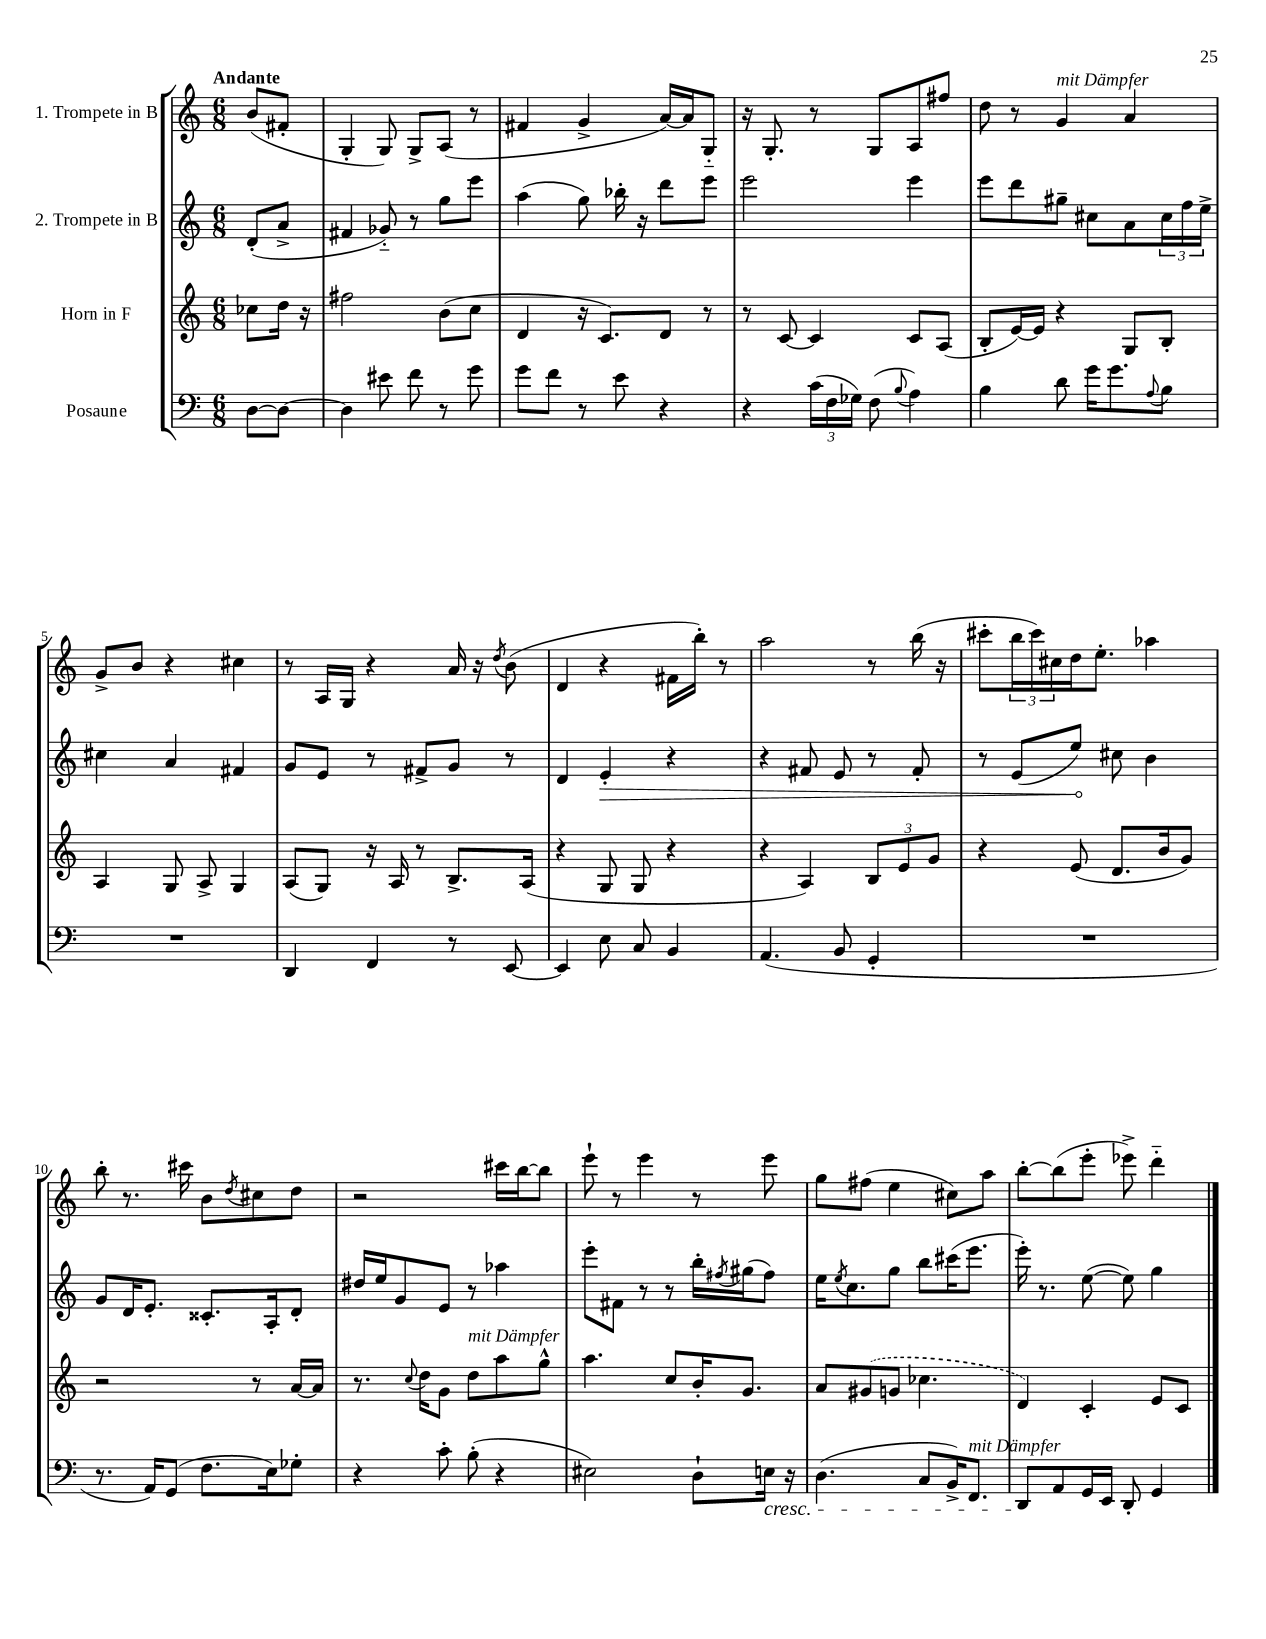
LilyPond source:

<<
\new StaffGroup <<
\new Staff = "s0" \with { instrumentName = "1. Trompete in B" } {
    \clef treble \key c \major \numericTimeSignature \time 6/8 \partial 4 \tempo "Andante"
    b'8( fis'8-. |
    g4-. g8) g8-> a8( r8 |
    fis'4 g'4-> a'16~) a'16 g8-_ |
    r16 g8.-. r8 g8 a8 fis''8 |
    d''8 r8 g'4^\markup { \italic "mit Dämpfer" } a'4 |
    g'8-> b'8 r4 cis''4 |
    r8 a16 g16 r4 a'16 r16 \acciaccatura { d''8 } b'8( |
    d'4 r4 fis'16 b''16-.) r8 |
    a''2 r8 b''16( r16 |
    cis'''8-. \tuplet 3/2 { b''16 cis'''16) cis''16 } d''16 e''8.-. aes''4 |
    b''8-. r8. cis'''16 b'8 \acciaccatura { d''8 } cis''8 d''8 |
    r2 cis'''16 b''16~ b''8 |
    e'''8-! r8 e'''4 r8 e'''8 |
    g''8 fis''8( e''4 cis''8) a''8 |
    b''8~-. b''8( e'''8-. ees'''8->) d'''4-_ \bar "|." |
}
\new Staff = "s1" \with { instrumentName = "2. Trompete in B" } {
    \clef treble \key c \major \numericTimeSignature \time 6/8 \partial 4
    d'8-.( a'8-> |
    fis'4 ges'8-_) r8 g''8 e'''8 |
    a''4( g''8) bes''16-. r16 d'''8 e'''8 |
    e'''2 e'''4 |
    e'''8 d'''8 gis''8-- cis''8 a'8 \tuplet 3/2 { cis''16 f''16 e''16-> } |
    cis''4 a'4 fis'4 |
    g'8 e'8 r8 fis'8-> g'8 r8 |
    d'4 \once \override Hairpin.circled-tip = ##t e'4-.\> r4 |
    r4 fis'8 e'8 r8 fis'8-. |
    r8 e'8( e''8\!) cis''8 b'4 |
    g'8 d'16 e'8.-. cisis'8.-. a16-. d'8-. |
    dis''16 e''16 g'8 e'8 r8 aes''4 |
    e'''8-. fis'8 r8 r8 b''16-. \acciaccatura { fis''8 } gis''16( fis''8) |
    e''16 \acciaccatura { e''8 } c''8. g''8 b''8 cis'''16( e'''8. |
    e'''16-.) r8. e''8~( e''8) g''4 \bar "|." |
}
\new Staff = "s2" \with { instrumentName = "Horn in F" } {
    \clef treble \key c \major \numericTimeSignature \time 6/8 \partial 4
    ces''8 d''16 r16 |
    fis''2 b'8( c''8 |
    d'4 r16 c'8.) d'8 r8 |
    r8 c'8~ c'4 c'8 a8( |
    b8-. e'16~) e'16 r4 g8 b8-. |
    a4 g8 a8-> g4 |
    a8( g8) r16 a16 r8 b8.-> a16( |
    r4 g8 g8 r4 |
    r4 a4) \tuplet 3/2 { b8 e'8 g'8 } |
    r4 e'8( d'8. b'16 g'8) |
    r2 r8 a'16~ a'16 |
    r8. \appoggiatura { c''8 } d''16 g'8 d''8^\markup { \italic "mit Dämpfer" } a''8 g''8-^ |
    a''4. c''8 b'16-. g'8. |
    a'8 \once \slurDashed gis'8( g'8 ces''4. |
    d'4) c'4-. e'8 c'8 \bar "|." |
}
\new Staff = "s3" \with { instrumentName = "Posaune" } {
    \clef bass \key c \major \numericTimeSignature \time 6/8 \partial 4
    d8~ d8~ |
    d4 eis'8 f'8 r8 g'8 |
    g'8 f'8 r8 e'8 r4 |
    r4 \tuplet 3/2 { c'16( f16 ges16) } f8( \appoggiatura { b8 } a4) |
    b4 d'8 g'16 g'8. \appoggiatura { a8 } b8 |
    R2. |
    d,4 f,4 r8 e,8~ |
    e,4 e8 c8 b,4 |
    a,4.( b,8 g,4-. |
    R2. |
    r8. a,16) g,8( f8. e16) ges8-. |
    r4 c'8-. b8-.( r4 |
    eis2) d8-! e16\cresc r16 |
    d4.( c8 b,16->) f,8.^\markup { \italic "mit Dämpfer" } |
    d,8\! a,8 g,16 e,16 d,8-. g,4 \bar "|." |
}
>>
>>
